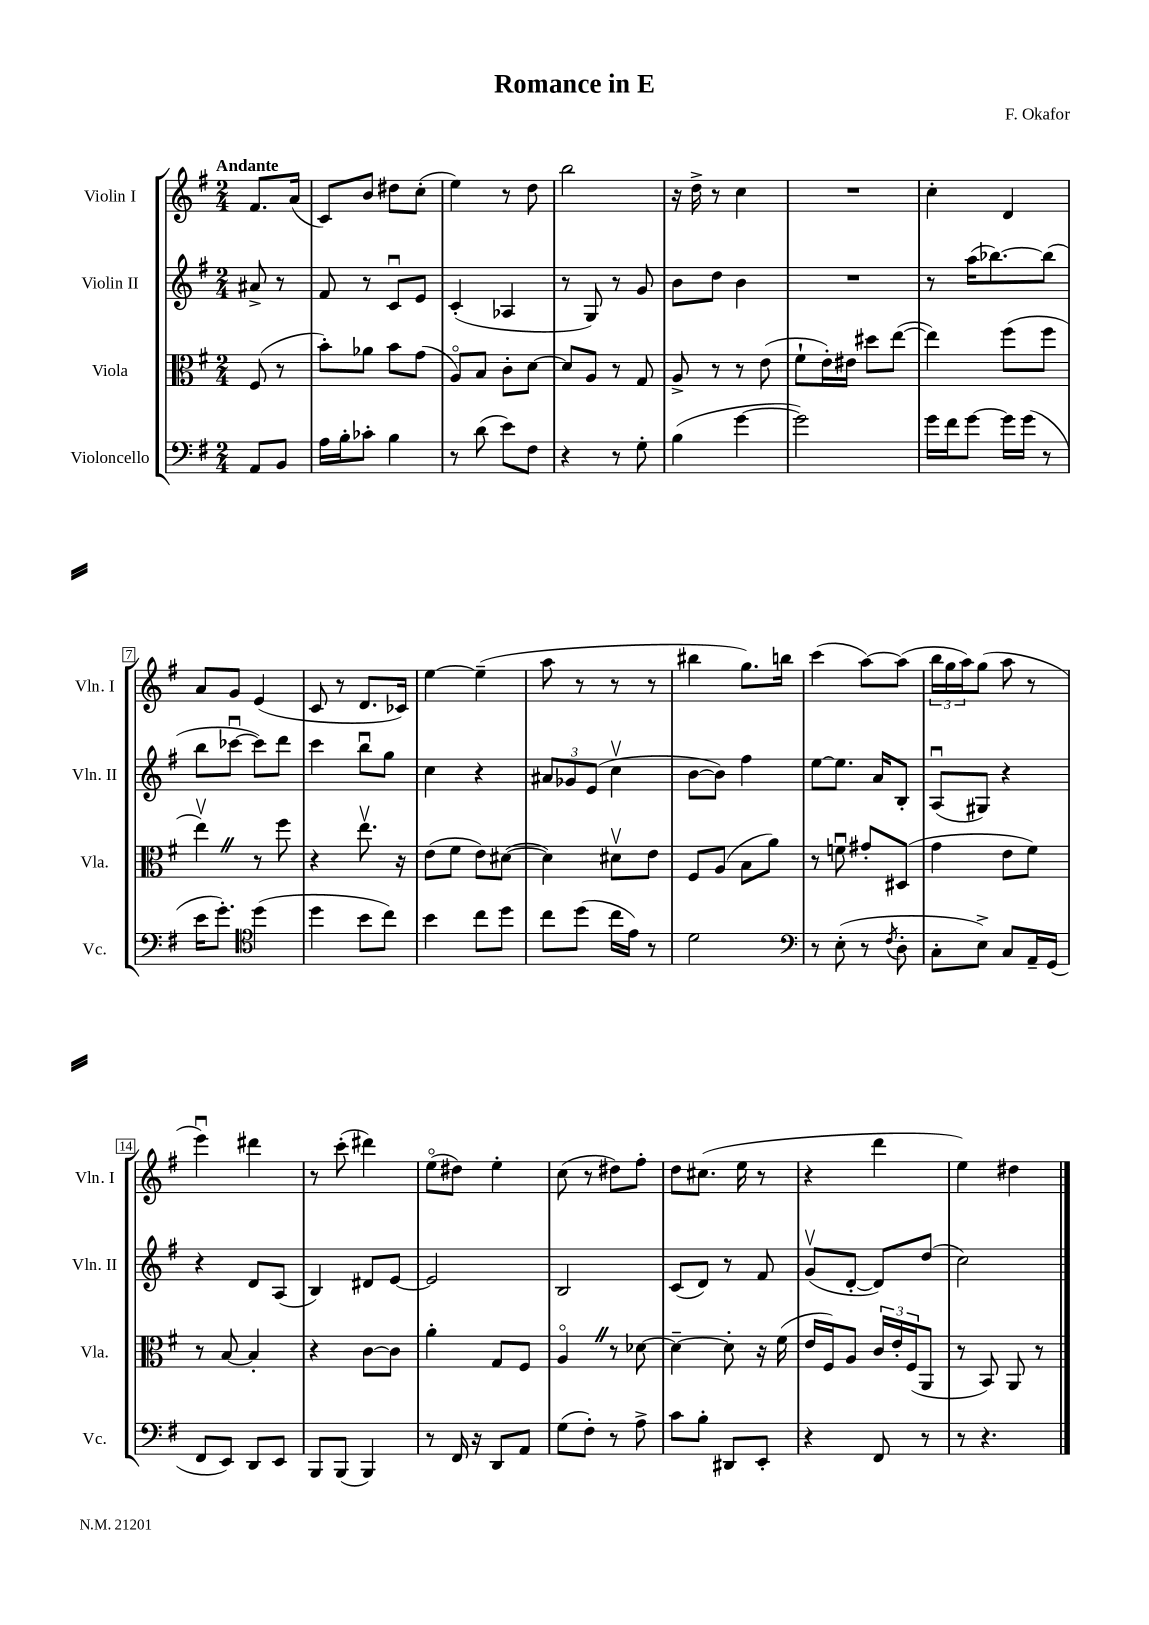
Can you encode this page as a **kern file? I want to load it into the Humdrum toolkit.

**kern	**kern	**kern	**kern
*part4	*part3	*part2	*part1
*staff4	*staff3	*staff2	*staff1
*I"Violoncello	*I"Viola	*I"Violin II	*I"Violin I
*I'Vc.	*I'Vla.	*I'Vln. II	*I'Vln. I
*clefF4	*clefC3	*clefG2	*clefG2
*k[f#]	*k[f#]	*k[f#]	*k[f#]
*M2/4	*M2/4	*M2/4	*M2/4
=	=	=	=
!	!	!	!LO:TX:a:B:t=Andante
8AA/L	(8F#/	8a#X^/	8.f#/L
8BB/J	8r	8r	.
.	.	.	(16a/Jk
=1	=1	=1	=1
16A\LL	8b'\L)	8f#/	8c/L)
16B'\J	.	.	.
8c-X'\J	8a-X\J	8r	8b/J
4B\	8b\L	8cu/L	8dd#X\L
.	(8g\J	8e/J	(8cc'\J
=2	=2	=2	=2
8r	8A/L)	(4c'/	4ee\)
(8d\	8B/J	.	.
8e\L)	8c'\L	4A-X/	8r
8F#\J	[8d\J	.	8dd\
=3	=3	=3	=3
4r	8d/L]	8r	2bb\
.	8A/J	8G/)	.
8r	8r	8r	.
8G'\	8G/	8g/	.
=4	=4	=4	=4
(4B\	8A^/	8b\L	16r
.	.	.	16dd^\
.	8r	8dd\J	8r
[4g\	8r	4b\	4cc\
.	(8e\	.	.
=5	=5	=5	=5
2g\])	8f#`\L	2r	2r
.	16e'\L)	.	.
.	16e#X\JJ	.	.
.	8dd#X\L	.	.
.	([8ee\J	.	.
=6	=6	=6	=6
16g\LL	4ee\])	8r	4cc'\
16f#\J	.	.	.
[8g\J	.	(16aa\KL	.
.	.	[8.bb-X\)	.
16g\LL]	(8ff#\L	.	4d/
(16g\JJ	.	.	.
8r	8ff#\J	(8bb-\J]	.
!!LO:LB:g=z
=7	=7	=7	=7
16e\KL	4eevZ\)	8bb\L	8a/L
8.g'\J)	.	.	.
.	.	[8ccc-Xu\J	8g/J
*clefC4	*	*	*
(4dd\	8r	8ccc-\L])	(4e/
.	8ff#\	8ddd\J	.
=8	=8	=8	=8
4dd\	4r	4ccc\	8c/
.	.	.	8r
8b\L	8.eev\	8bbu\L	8.d/L
8cc\J)	.	8gg\J	.
.	16r	.	16c-X/Jk)
=9	=9	=9	=9
4b\	(8e\L	4cc\	[4ee\
.	8f#\J	.	.
8cc\L	8e\L)	4r	(4ee~\]
8dd\J	([8d#X\J	.	.
=10	=10	=10	=10
8cc\L	4d#\])	12a#X/L	8aa\
.	.	12g-X/	.
(8dd\J	.	.	8r
.	.	(12e/J	.
16cc\LL	8d#Xv\L	4ccv\	8r
16e\JJ)	.	.	.
8r	8e\J	.	8r
=11	=11	=11	=11
2d\	8F#/L	[8b\L	4bb#X\
.	(8A/J	8b\J])	.
.	8B\L	4ff#\	8.gg\L)
.	8a\J)	.	.
.	.	.	16bbn\Jk
=12	=12	=12	=12
*clefF4	*	*	*
8r	8r	[8ee\L	(4ccc\
(8E'\	8fnu\	8.ee\J]	.
8r	8g#X'/L	.	[8aa\L)
.	.	16a/KL	.
8qF#/	.	.	.
8D'\	(8D#X/J	8B'/J	(8aa\J]
=13	=13	=13	=13
8C'\L	4g\	(8Au/L	24bb\LL
.	.	.	24gg\
.	.	.	24aa\J)
8E^\J)	.	8G#X/J)	(8gg\J
8C/L	8e\L	4r	8aa\
16AA~/L	8f#\J)	.	8r
(16GG/JJ	.	.	.
!!LO:LB:g=z
=14	=14	=14	=14
8FF#/L	8r	4r	4eeeu\)
8EE/J)	[8B/	.	.
8DD/L	4B'/]	8d/L	4ddd#X\
8EE/J	.	(8A/J	.
=15	=15	=15	=15
8BBB/L	4r	4B/)	8r
(8BBB/J	.	.	(8ccc'\
4BBB/)	[8c\L	8d#X/L	4ddd#X\)
.	8c\J]	[8e/J	.
=16	=16	=16	=16
8r	4a'\	2e/]	(8ee\L
16FF#/	.	.	8dd#X\J)
16r	.	.	.
8DD/L	8G/L	.	4ee'\
8AA/J	8F#/J	.	.
=17	=17	=17	=17
(8G\L	4AZ/	2B/	(8cc\
8F#'\J)	.	.	8r
8r	8r	.	8dd#X\L)
8A^\	[8d-X\	.	8ff#'\J
=18	=18	=18	=18
8c\L	4d-~\_	(8c/L	8dd\L
8B'\J	.	8d/J)	(8.cc#X\J
8DD#X/L	8d-'\]	8r	.
.	.	.	16ee\
8EE'/J	16r	8f#/	8r
.	(16f#\	.	.
=19	=19	=19	=19
4r	16e/LL	(8gv/L	4r
.	16F#/J)	.	.
.	8A/J	[8d'/J	.
8FF#/	24c/LL	8d/L])	4ddd\
.	24e'/	.	.
.	(24F#/J	.	.
8r	8AA/J	(8dd/J	.
=20	=20	=20	=20
8r	8r	2cc\)	4ee\)
4.r	8BB/)	.	.
.	8AA/	.	4dd#X\
.	8r	.	.
==	==	==	==
*-	*-	*-	*-
